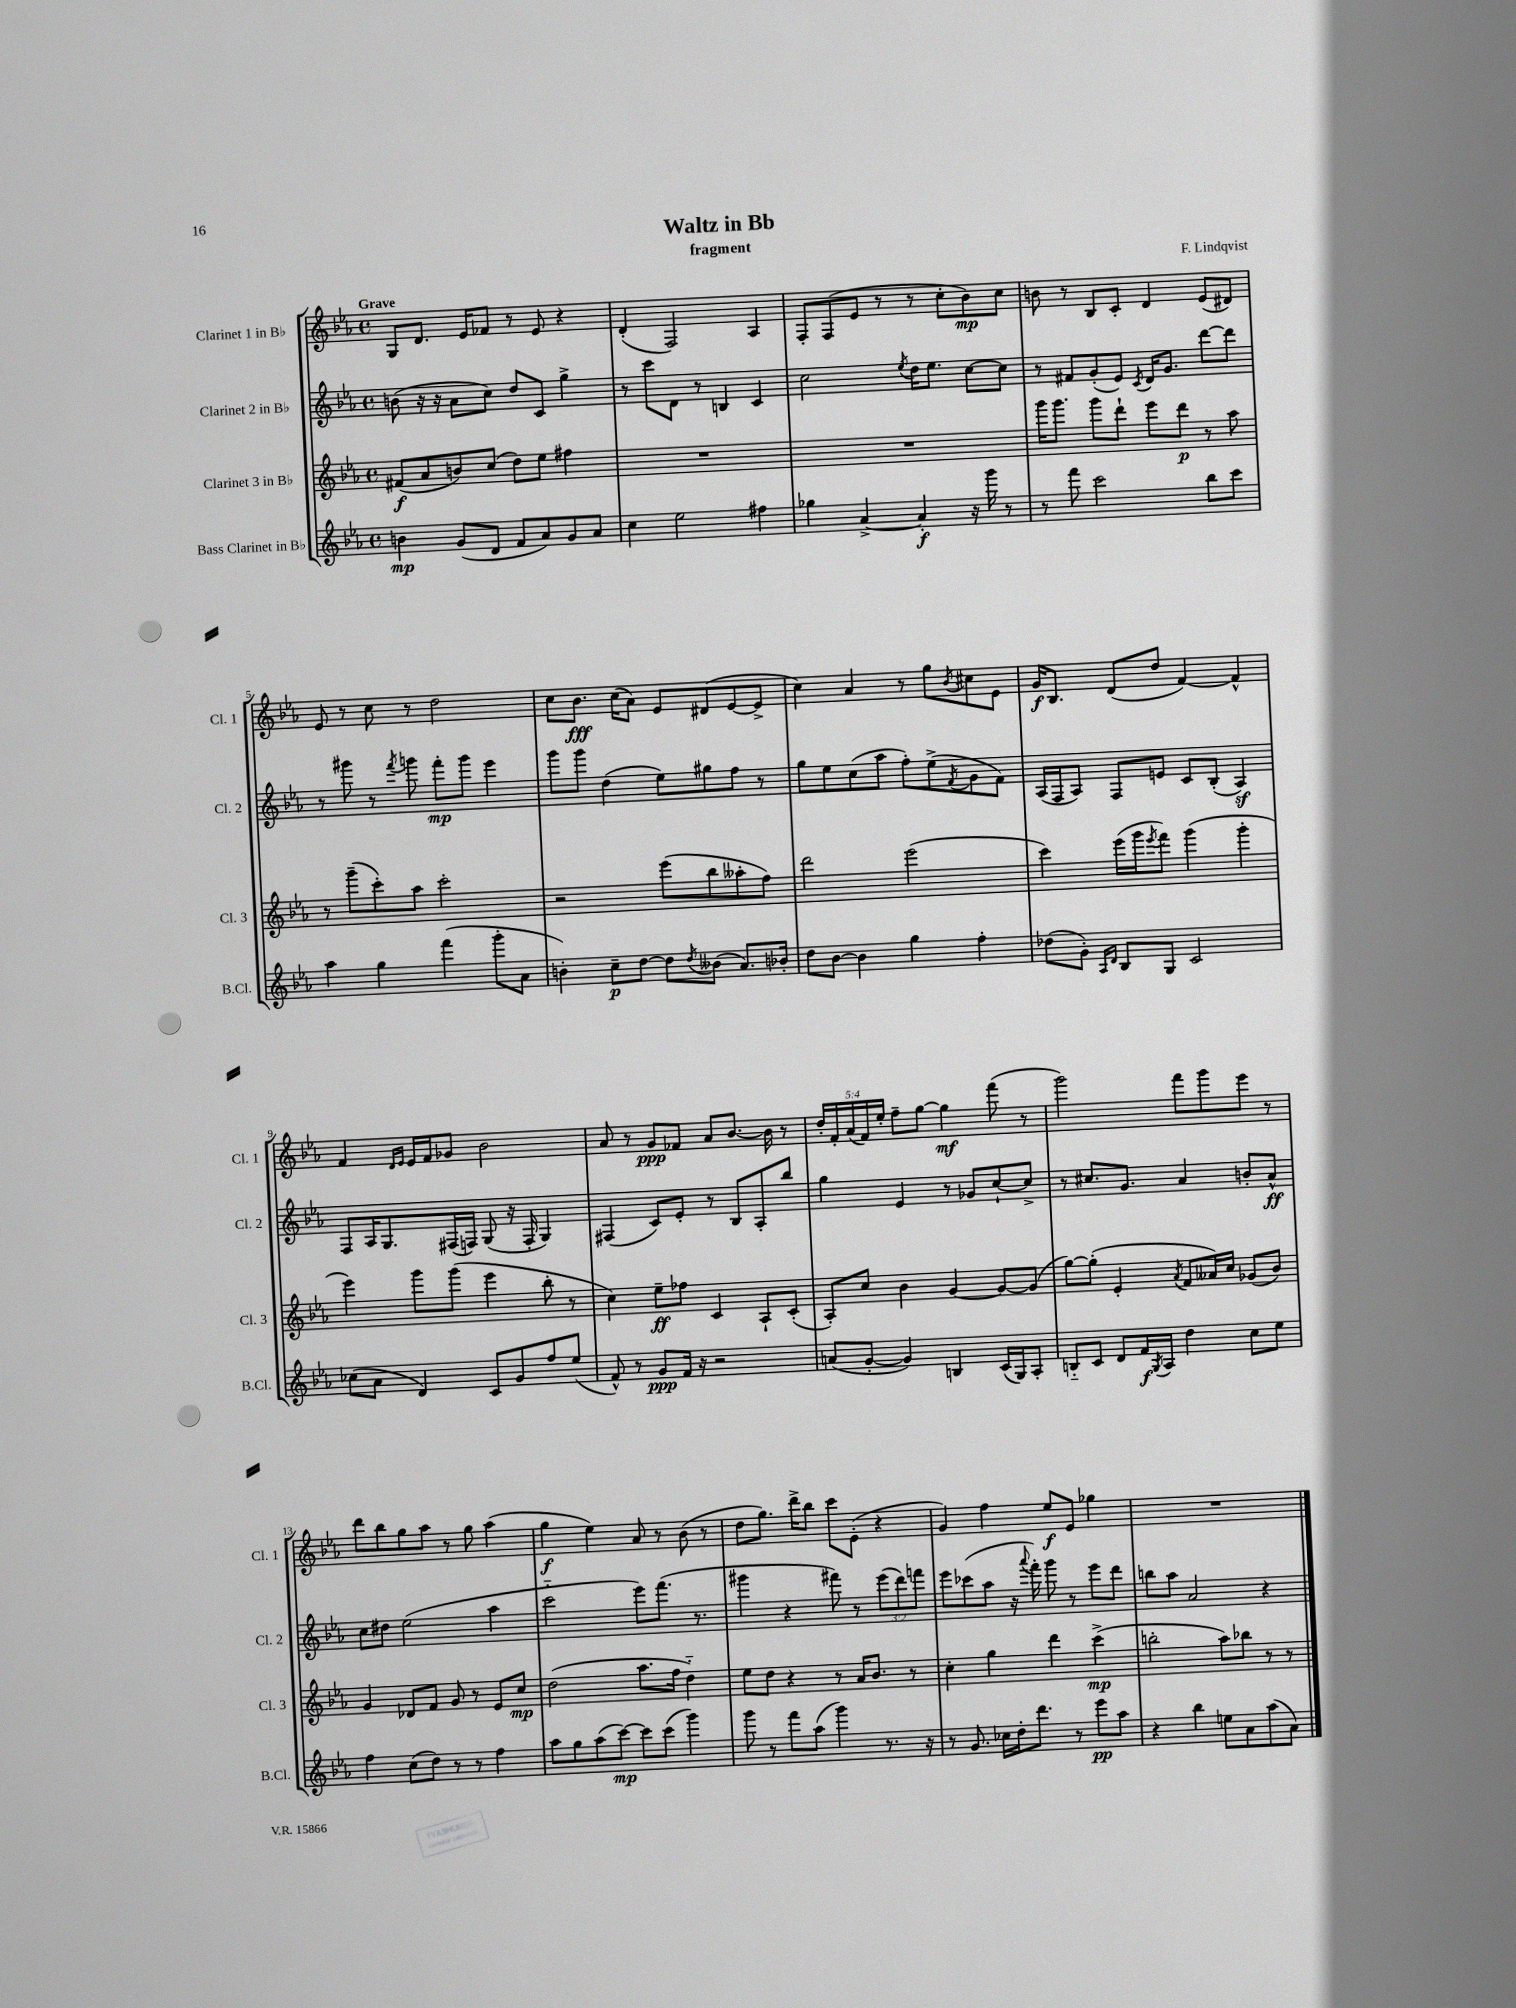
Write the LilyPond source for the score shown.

\header { title = "Waltz in Bb" composer = "F. Lindqvist" subtitle = "fragment" }
<<
\new StaffGroup <<
\new Staff = "s0" \with { instrumentName = "Clarinet 1 in Bb" shortInstrumentName = "Cl. 1" } {
    \clef treble \key ees \major \defaultTimeSignature \time 4/4 \override Staff.TupletNumber.text = #tuplet-number::calc-fraction-text \tempo "Grave"
    g8 d'8. ees'16 fes'8 r8 ees'8 r4 |
    d'4-.( f2) aes4 |
    f8-. f8( ees'8 r8 r8 c''8-. bes'8\mp) c''8 |
    b'8 r8 bes8 c'8-. d'4 ees'8( dis'8) |
    ees'8 r8 c''8 r8 d''2 |
    c''8 bes'8.\fff c''16( aes'8) ees'8 dis'8( ees'8~ ees'8-> |
    c''4) aes'4 r8 g''8 \acciaccatura { bes'8 } cis''8 ees'8 |
    g'16\f bes8. d'8( d''8 f'4~) f'4-^ |
    f'4 \grace { d'16 ees'16 } ees'16 f'16 ges'8 bes'2 |
    aes'8 r8 g'8\ppp fes'8 aes'8 bes'8.~ bes'16 r8 |
    \tuplet 5/4 { d''16-. f'16-. aes'16( f'16) ees''16-. } f''8-- g''8~ g''4\mf f'''8( r8 |
    g'''2) f'''8 g'''8 ees'''8 r8 |
    d'''8 bes''8 g''8 aes''8 r8 g''8 aes''4( |
    g''4\f ees''4) aes'8 r8 bes'8( r8 |
    d''8 g''8.) d'''16-> bes''8 c'''8 ees'8-.( r4 |
    g'4) f''4 ees''8\f ees'8 ges''4 |
    R1 \bar "|." |
}
\new Staff = "s1" \with { instrumentName = "Clarinet 2 in Bb" shortInstrumentName = "Cl. 2" } {
    \clef treble \key ees \major \defaultTimeSignature \time 4/4 \override Staff.TupletNumber.text = #tuplet-number::calc-fraction-text
    b'8( r16 r16 aes'8 c''8) d''8 c'8 g''4-> |
    r8 c'''8 d'8 r8 b4 c'4 |
    c''2 \acciaccatura { ees''8 } d''16 ees''8. c''8~ c''8 |
    r8 fis'8 g'8-.( ees'8) \acciaccatura { c'8 } d'16 g'8. d'''8~ d'''8 |
    r8 gis'''8 r8 \acciaccatura { f'''8 } g'''8 f'''8-.\mp g'''8 ees'''4 |
    g'''8 g'''8 d''4( ees''8) gis''8 f''8 r8 |
    g''8 ees''8 c''8( aes''8 f''8-.) ees''8->( \acciaccatura { f'8 } g'8 f'8) |
    aes16( f16 aes8) f8 e'8 c'8 bes8-.( aes4\sf) |
    f8 aes16 g8. fis16( f16) g8( r16 f16-. g4) |
    fis4( c'8) ees'8-. r8 bes8 aes8-. bes''8 |
    g''4 ees'4 r8 ges'8 c''8~-! c''8-> |
    r8 cis''8. g'8. aes'4 b'8-. aes'8-^\ff |
    c''8 dis''8 ees''2( aes''4 |
    c'''2-_ ees'''8) f'''8.( r8. |
    gis'''4 r4 fis'''8) r8 \tuplet 3/2 { ees'''8( d'''8) f'''8 } |
    ees'''8 ces'''8( aes''8 r16 \appoggiatura { aes'''8 } f'''16-.) g'''8 r8 ees'''8 d'''8 |
    b''8 aes''8 aes'2 r4 \bar "|." |
}
\new Staff = "s2" \with { instrumentName = "Clarinet 3 in Bb" shortInstrumentName = "Cl. 3" } {
    \clef treble \key ees \major \defaultTimeSignature \time 4/4
    fis'8\f( aes'8 b'8) c''8( d''8) ees''8 fis''4 |
    R1 |
    R1 |
    g'''16 g'''8. g'''8 d'''8-! ees'''8 d'''8\p r8 aes''8 |
    r8 g'''8--( c'''8-.) aes''8 c'''2-. |
    r2 ees'''8( bes''8 aeses''8-. f''8) |
    d'''2 ees'''2( |
    c'''4) ees'''16( g'''16 \acciaccatura { ees'''8 } f'''8) g'''4( g'''4-. |
    ees'''4) g'''8 g'''8( ees'''4 bes''8-. r8 |
    c''4) ees''8--\ff fes''8 c'4 aes8-! c'8-.( |
    aes8-.) c''8 bes'4 g'4~ g'8~ g'8( |
    g''8~) g''8-.( ees'4-. \acciaccatura { aes'8 } f'8 aeses'16) c''16 ges'8( bes'8) |
    g'4 des'8 f'8 g'8 r8 ees'8 c''8\mp |
    d''2( aes''8. f''16 d''4-_) |
    ees''8 d''8 r4 r8 aes'16 bes'8. r8 |
    c''4-. g''4 d'''4 c'''4->\mp( |
    b''2-. aes''8) bes''8 r8 r8 \bar "|." |
}
\new Staff = "s3" \with { instrumentName = "Bass Clarinet in Bb" shortInstrumentName = "B.Cl." } {
    \clef treble \key ees \major \defaultTimeSignature \time 4/4
    b'4\mp g'8( d'8 f'8 aes'8) g'8 aes'8 |
    c''4 ees''2 fis''4 |
    ges''4 aes'4~-> aes'4-.\f r16 g'''16 r8 |
    r8 f'''8 c'''2 bes''8 c'''8 |
    aes''4 g''4 f'''4( g'''8-. aes'8 |
    b'4-.) c''8--\p d''8~ d''8 \acciaccatura { d''8 } beses'8( aes'8.) bes'16-. |
    d''8 bes'8~ bes'4 g''4 f''4-. |
    des''8( g'8-.) \grace { aes16 d'16 } bes8 g8 c'2 |
    ces''8( aes'8 d'4) c'8 g'8 f''8 ees''8( |
    f'8-^) r8 g'8\ppp f'16 r16 r2 |
    a'8( g'8~-. g'4) b4 c'16( g16) aes8-. |
    b8-_ c'8 d'8 f'16\f \acciaccatura { g8 } aes16 d''4 c''8 ees''8 |
    f''4 c''8( d''8) r8 r8 f''4 |
    aes''8 g''8 aes''8( c'''8~\mp) c'''8 c'''8( g'''4) |
    g'''8 r8 f'''8 aes''8( g'''4) r8. r16 |
    r8 g'8. ces''16 d''16-. d'''8. r8 ees'''8\pp aes''8 |
    r4 bes''4 e''8 aes'8 aes''8( aes'8) \bar "|." |
}
>>
>>
